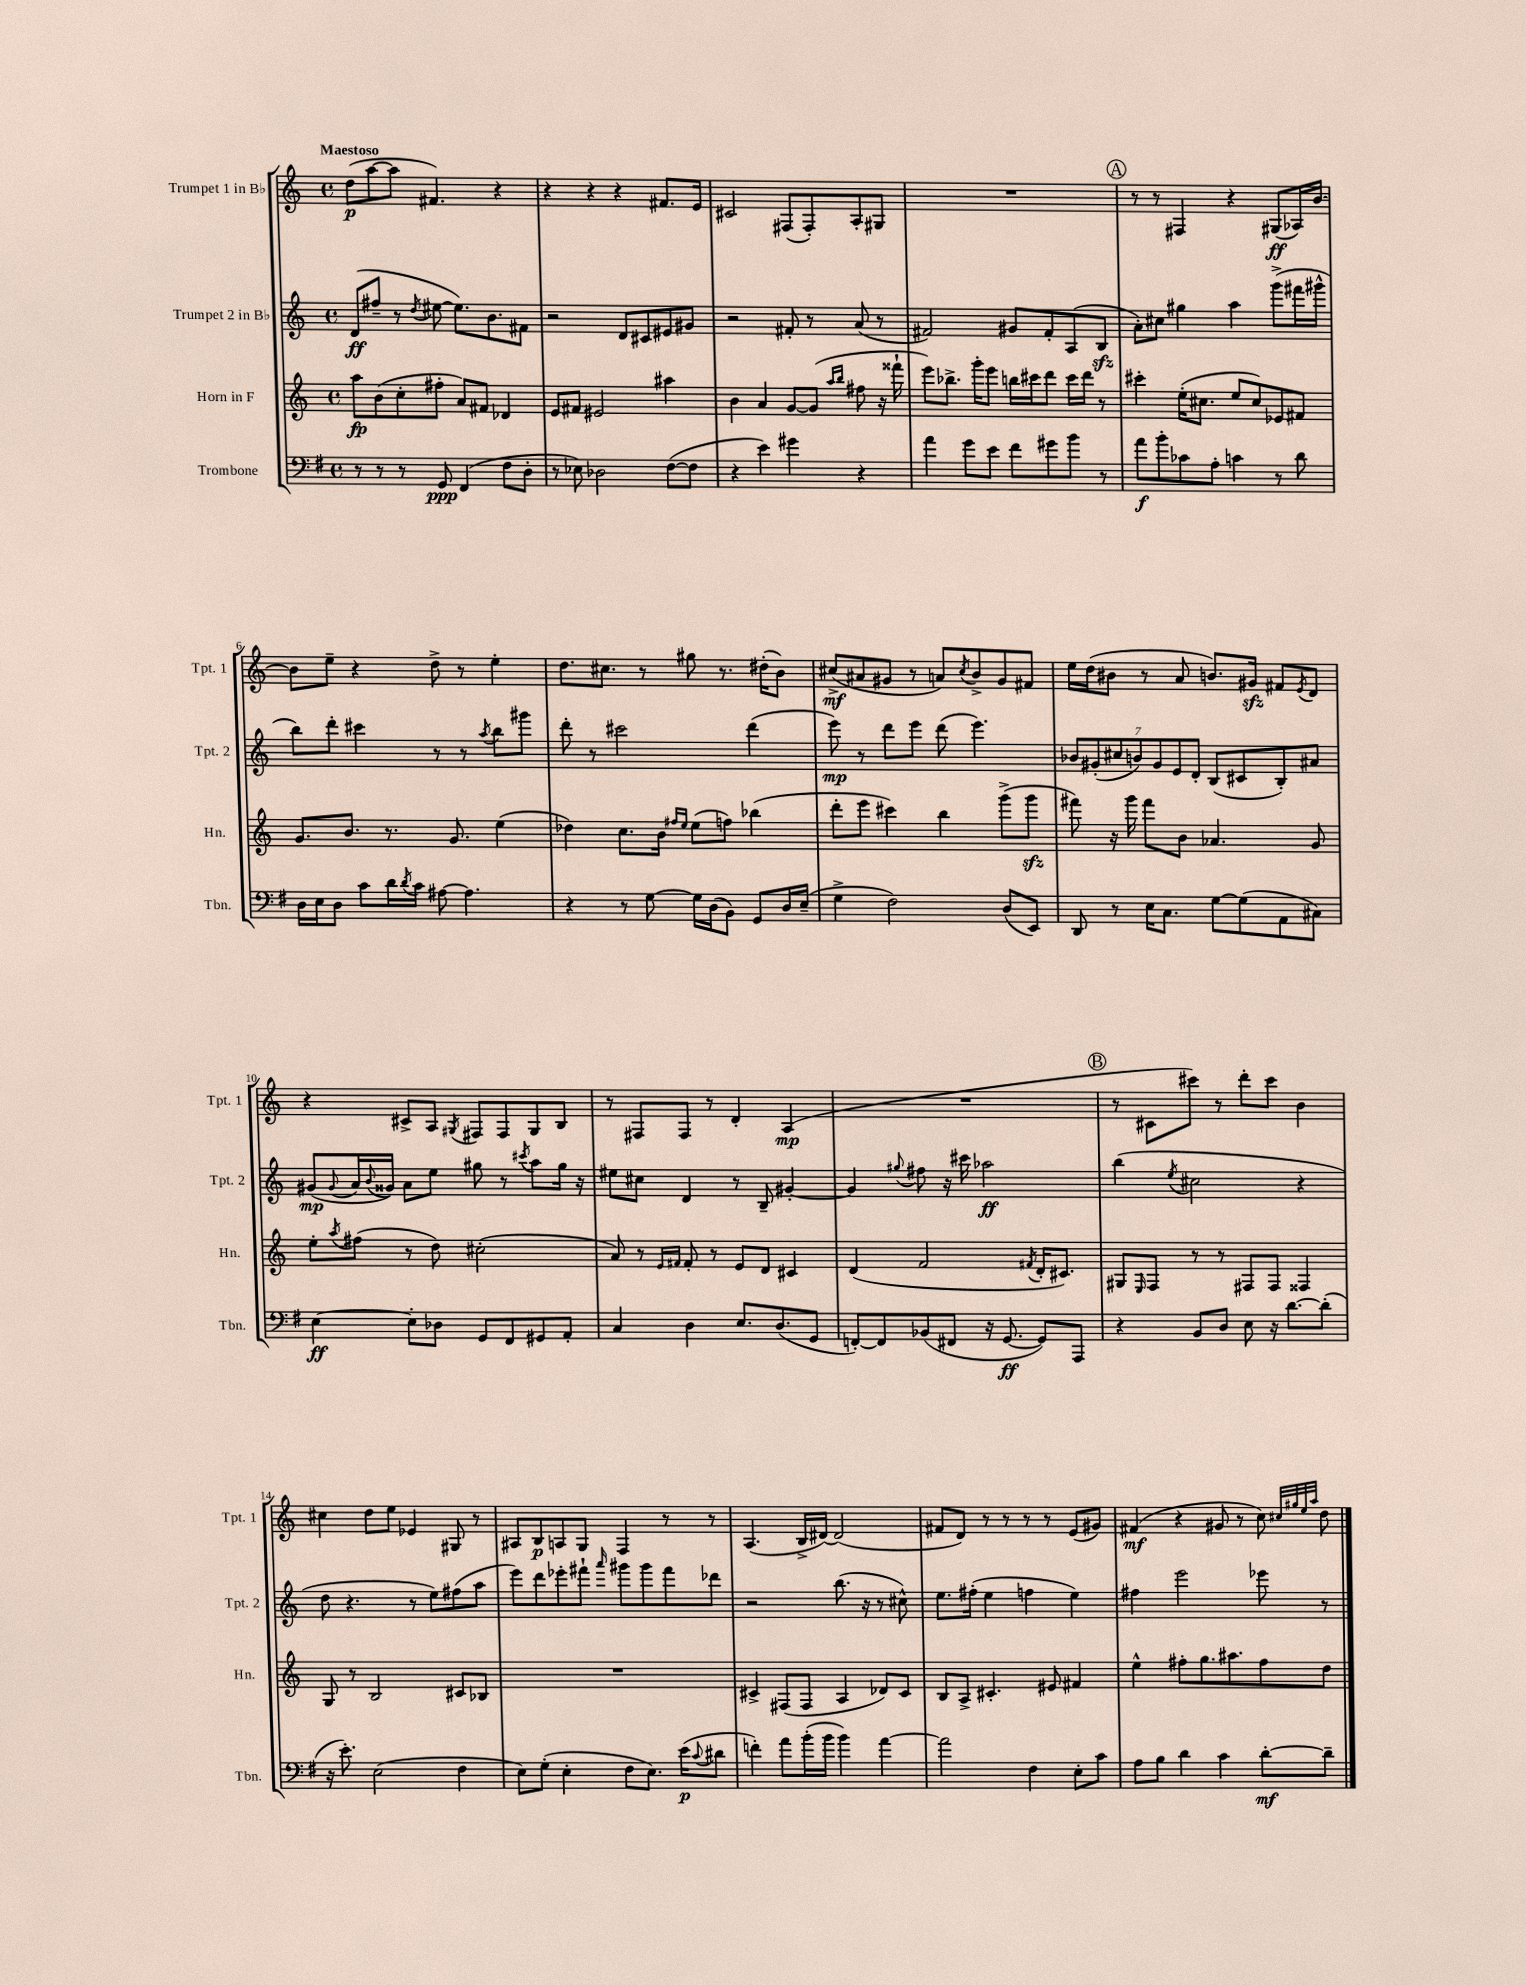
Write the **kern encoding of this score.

**kern	**dynam	**kern	**dynam	**kern	**dynam	**kern	**dynam
*part4	*part4	*part3	*part3	*part2	*part2	*part1	*part1
*staff4	*staff4	*staff3	*staff3	*staff2	*staff2	*staff1	*staff1
*I"Trombone	*	*I"Horn in F	*	*I"Trumpet 2 in B♭	*	*I"Trumpet 1 in B♭	*
*I'Tbn.	*	*I'Hn.	*	*I'Tpt. 2	*	*I'Tpt. 1	*
*clefF4	*	*clefG2	*	*clefG2	*	*clefG2	*
*k[f#]	*	*k[]	*	*k[]	*	*k[]	*
*M4/4	*	*M4/4	*	*M4/4	*	*M4/4	*
*met(c)	*	*met(c)	*	*met(c)	*	*met(c)	*
=1	=1	=1	=1	=1	=1	=1	=1
!	!	!	!	!	!	!LO:TX:a:B:t=Maestoso	!
8r	.	8aa\L	fp	(8d/L	ff	(8dd\L	p
8r	.	(8b\	.	8ff#X~/J	.	[8aa\	.
8r	.	8cc'\	.	8r	.	8aa\J]	.
.	.	.	.	8qdd/	.	.	.
8GG/	ppp	8ff#X'\J	.	[8ee#X\	.	4.f#X/)	.
(4FF#/	.	8a/L)	.	8.ee#\L])	.	.	.
.	.	8f#X/J	.	.	.	.	.
.	.	.	.	8.b\	.	.	.
8F#\L	.	4d-X/	.	.	.	4r	.
8D'\J	.	.	.	8f#X\J	.	.	.
=2	=2	=2	=2	=2	=2	=2	=2
8r	.	8e/L	.	2r	.	4r	.
8E-X\)	.	8f#X/J	.	.	.	.	.
2D-X\	.	2e#X/	.	.	.	4r	.
.	.	.	.	8d/L	.	4r	.
.	.	.	.	8c#X/	.	.	.
([8F#\L	.	4aa#X\	.	8e#X/	.	8.f#X/L	.
8F#\J]	.	.	.	8g#X/J	.	.	.
.	.	.	.	.	.	16e/Jk	.
=3	=3	=3	=3	=3	=3	=3	=3
4r	.	4b\	.	2r	.	2c#X/	.
4e\)	.	4a/	.	.	.	.	.
4g#X\	.	[8g/L	.	8f#X'/	.	(8F#X/L	.
.	.	(8g/J]	.	8r	.	8F#'/)	.
.	.	16qqaa/LL	.	.	.	.	.
.	.	16qqbb/JJ	.	.	.	.	.
4r	.	8ff#X\	.	(8a/	.	8A'/	.
.	.	16r	.	8r	.	8G#X/J	.
.	.	16fff##X`\	.	.	.	.	.
=4	=4	=4	=4	=4	=4	=4	=4
4a\	.	8eee\L)	.	2f#X/)	.	1r	.
.	.	8.bb-X^\J	.	.	.	.	.
8g\L	.	.	.	.	.	.	.
.	.	16ggg'\KL	.	.	.	.	.
8e\J	.	8eee\J	.	.	.	.	.
8f#\L	.	16bbn\LL	.	8g#X/L	.	.	.
.	.	16ccc#X\J	.	.	.	.	.
8g#X\	.	8ddd\J	.	8f#'/	.	.	.
8b\J	.	16ccc#\LL	.	(8A/	.	.	.
.	.	16ddd\JJ	.	.	.	.	.
8r	.	8r	.	8Bzz/J	.	.	.
!!LO:REH:place=s1:t=A
=5	=5	=5	=5	=5	=5	=5	=5
8a\L	f	4ccc#X'\	.	8a'\L)	.	8r	.
8b'\	.	.	.	8cc#X\J	.	8r	.
8c-X\	.	(16ee'\KL	.	4gg#X\	.	4F#X/	.
.	.	8.cc#X\J	.	.	.	.	.
8A'\J	.	.	.	.	.	.	.
4cn\	.	8ee/L	.	4aa\	.	4r	.
.	.	8cc#/)	.	.	.	.	.
8r	.	8e-X/	.	(8ggg^\L	.	(8G#X/L	ff
8d\	.	8f#X/J	.	16fff#X\L	.	16A-X/L)	.
.	.	.	.	16ggg#X^^\JJ	.	[16b/JJ	.
!!LO:LB:g=z
=6	=6	=6	=6	=6	=6	=6	=6
16D\LL	.	8.g/L	.	8bb\L)	.	8b\L]	.
16E\J	.	.	.	.	.	.	.
8D\J	.	.	.	8ddd'\J	.	8ee~\J	.
.	.	8.b/J	.	.	.	.	.
8c\L	.	.	.	4ccc#X\	.	4r	.
16d\L	.	8.r	.	.	.	.	.
8qd/	.	.	.	.	.	.	.
16c\JJ	.	.	.	.	.	.	.
[8A#X\	.	.	.	8r	.	8dd^\	.
.	.	8.g/	.	.	.	.	.
4.A#\]	.	.	.	8r	.	8r	.
.	.	.	.	8qaa/	.	.	.
.	.	(4ee\	.	8bb\L	.	4ee'\	.
.	.	.	.	8ggg#X\J	.	.	.
=7	=7	=7	=7	=7	=7	=7	=7
4r	.	4dd-X\)	.	8ddd'\	.	8.dd\L	.
.	.	.	.	8r	.	.	.
.	.	.	.	.	.	8.cc#X\J	.
8r	.	8.cc\L	.	2ccc#X\	.	.	.
[8G\	.	.	.	.	.	8r	.
.	.	16b\Jk	.	.	.	.	.
.	.	16qqff#X/LL	.	.	.	.	.
.	.	16qqee/JJ	.	.	.	.	.
16G\LL]	.	(8ee\L	.	.	.	8gg#X\	.
(16D\J	.	.	.	.	.	.	.
8BB\J)	.	8ffn\J)	.	.	.	8.r	.
8GG/L	.	(4bb-X\	.	(4ddd\	.	.	.
.	.	.	.	.	.	(16dd#X'\KL	.
16D/L	.	.	.	.	.	8b\J)	.
(16E~/JJ	.	.	.	.	.	.	.
=8	=8	=8	=8	=8	=8	=8	=8
4G^\	.	8ddd'\L	.	8eee\)	mp	(8cc#X^/L	mf
.	.	8eee\J	.	8r	.	8a#X/	.
2F#\)	.	4ccc#X\)	.	8ddd\L	.	8g#X/J	.
.	.	.	.	8eee\J	.	8r	.
.	.	4bb\	.	(8ddd\	.	8an/L)	.
.	.	.	.	.	.	8qcc#/	.
.	.	.	.	4.eee\)	.	8b^/	.
(8D/L	.	(8ggg^\L	.	.	.	8g#/	.
8EE/J)	.	8gggzz\J	.	.	.	8f#X/J	.
=9	=9	=9	=9	=9	=9	=9	=9
8DD/	.	8fff#X\)	.	14b-X/L	.	16ee\LL	.
.	.	.	.	.	.	(16dd\J	.
.	.	.	.	(14g#X'/	.	.	.
8r	.	16r	.	.	.	8b#X\J	.
.	.	.	.	14cc#X/	.	.	.
.	.	16ggg\	.	.	.	.	.
.	.	.	.	14bn/)	.	.	.
16E\KL	.	8fff#\L	.	.	.	8r	.
.	.	.	.	14g#/	.	.	.
8.C\J	.	.	.	.	.	.	.
.	.	.	.	14e/	.	.	.
.	.	8b\J	.	.	.	8a/	.
.	.	.	.	14d'/J	.	.	.
[8G\L	.	4.a-X/	.	(8B/L	.	8.bn/L)	.
(8G\]	.	.	.	8c#X/	.	.	.
.	.	.	.	.	.	16g#Xzz/Jk	.
8AA\	.	.	.	8B'/)	.	8f#X/L	.
.	.	.	.	.	.	8qe/	.
8C#X\J)	.	8g/	.	8a#X/J	.	8d/J	.
!!LO:LB:g=z
=10	=10	=10	=10	=10	=10	=10	=10
[4E\	ff	8ee'\L	.	(8g#X/L	mp	4r	.
.	.	8qaa/	.	8qqg#/	.	.	.
.	.	(8ff#X\J	.	16a/L	.	.	.
.	.	.	.	8qqb/	.	.	.
.	.	.	.	16g##X/JJ)	.	.	.
8E'\L]	.	8r	.	8a\L	.	8c#X^/L	.
8D-X\J	.	8dd\)	.	8ee\J	.	8A/J	.
.	.	.	.	.	.	8qG#X/	.
8GG/L	.	(2cc#X'\	.	8gg#X\	.	8F#X/L	.
8FF#/	.	.	.	8r	.	8F#/	.
.	.	.	.	8qccc#X/	.	.	.
8GG#X/	.	.	.	8aa\L	.	8G#/	.
8AA'/J	.	.	.	16gg#\Jk	.	8B/J	.
.	.	.	.	16r	.	.	.
=11	=11	=11	=11	=11	=11	=11	=11
4C/	.	8a/)	.	8ee#X\L	.	8r	.
.	.	8r	.	8cc#X\J	.	8F#X/L	.
.	.	16qqe/LL	.	.	.	.	.
.	.	16qqf#X/JJ	.	.	.	.	.
4D\	.	8f#'/	.	4d/	.	8F#/J	.
.	.	8r	.	.	.	8r	.
8.E/L	.	8e/L	.	8r	.	4d'/	.
.	.	8d/J	.	8B~/	.	.	.
(8.D/	.	.	.	.	.	.	.
.	.	4c#X/	.	[4g#X'/	.	(4A/	mp
8GG/J	.	.	.	.	.	.	.
=12	=12	=12	=12	=12	=12	=12	=12
[8FFn'/L)	.	(4d/	.	4g#/]	.	1r	.
8FF/]	.	.	.	.	.	.	.
.	.	.	.	8qqgg#X/	.	.	.
(8BB-X/	.	2f/	.	8ff#X\	.	.	.
8FF#X/J	.	.	.	16r	.	.	.
.	.	.	.	16ccc#X\	.	.	.
16r	.	.	.	2aa-X\	ff	.	.
[8.GG/	ff	.	.	.	.	.	.
.	.	8qf#X/	.	.	.	.	.
8GG/L])	.	16d'/KL	.	.	.	.	.
.	.	8.c#X/J)	.	.	.	.	.
8AAA/J	.	.	.	.	.	.	.
!!LO:REH:place=s1:t=B
=13	=13	=13	=13	=13	=13	=13	=13
4r	.	8G#X/L	.	(4bb\	.	8r	.
.	.	16qqE/	.	.	.	.	.
.	.	8F/J	.	.	.	8c#X\L	.
.	.	.	.	8qee/	.	.	.
8BB/L	.	8r	.	2cc#X\	.	8ccc#X\J)	.
8D/J	.	8r	.	.	.	8r	.
8E\	.	8F#X/L	.	.	.	8ddd'\L	.
16r	.	8F#/J	.	.	.	8ccc#\J	.
[8.d\L	.	.	.	.	.	.	.
.	.	4F##X/	.	4r	.	4b\	.
(8d'\J]	.	.	.	.	.	.	.
!!LO:LB:g=z
=14	=14	=14	=14	=14	=14	=14	=14
16r	.	8G/	.	8dd\	.	4cc#X\	.
8.e'\)	.	.	.	.	.	.	.
.	.	8r	.	4.r	.	.	.
(2E\	.	2B/	.	.	.	8dd\L	.
.	.	.	.	.	.	8ee\J	.
.	.	.	.	8r	.	4e-X/	.
.	.	.	.	8ee\L)	.	.	.
4F#\	.	8c#X/L	.	(8ff#X\	.	8G#X/	.
.	.	8B-X/J	.	8aa\J	.	8r	.
=15	=15	=15	=15	=15	=15	=15	=15
8E\L)	.	1r	.	8eee\L)	.	8A#X/L	.
(8G'\J	.	.	.	8ddd\	.	8B/	p
4E'\	.	.	.	8eee-X'\	.	8An/	.
.	.	.	.	8fff#X`\J	.	8G/J	.
.	.	.	.	16qqaaa/	.	.	.
8F#\L	.	.	.	8ggg#X\L	.	4F/	.
8.E\J)	.	.	.	8ggg#\	.	.	.
.	.	.	.	8fff#\	.	8r	.
(16e\KL	p	.	.	.	.	.	.
8qqc/	.	.	.	.	.	.	.
8d#X\J	.	.	.	8ddd-X\J	.	8r	.
=16	=16	=16	=16	=16	=16	=16	=16
4fn'\)	.	4c#X^/	.	2r	.	(4.A/	.
8a\L	.	(8F#X/L	.	.	.	.	.
(16b'\L	.	8F#/J	.	.	.	16B^/LL	.
16b\JJ	.	.	.	.	.	[16d#X/JJ)	.
4b\)	.	4A/	.	(8.bb\	.	(2d#/]	.
.	.	.	.	16r	.	.	.
[4a\	.	8d-X/L)	.	8r	.	.	.
.	.	8c#/J	.	8cc#X^^\)	.	.	.
=17	=17	=17	=17	=17	=17	=17	=17
2a\]	.	8B/L	.	8.ee\L	.	8f#X/L	.
.	.	8A^/J	.	.	.	8d/J)	.
.	.	.	.	(16ff#X'\Jk	.	.	.
.	.	4.c#X'/	.	4ee\	.	8r	.
.	.	.	.	.	.	8r	.
4F#\	.	.	.	4ffn\	.	8r	.
.	.	8e#X/	.	.	.	8r	.
8E'\L	.	4f#X/	.	4ee\)	.	(8e/L	.
8c\J	.	.	.	.	.	8g#X/J)	.
=18	=18	=18	=18	=18	=18	=18	=18
8A\L	.	4ee^^\	.	4ff#X\	.	(4f#X/	mf
8B\J	.	.	.	.	.	.	.
4d\	.	8ff#X'\L	.	2eee\	.	4r	.
.	.	8.gg\	.	.	.	.	.
4c\	.	.	.	.	.	8g#X/	.
.	.	8.aa#X\	.	.	.	.	.
.	.	.	.	.	.	8r	.
[8d'\L	mf	8ff#\	.	8eee-X\	.	8cc\)	.
.	.	.	.	.	.	32qqcc#X/LLL	.
.	.	.	.	.	.	32qqgg#X/	.
.	.	.	.	.	.	32qqee/	.
.	.	.	.	.	.	32qqaa/JJJ	.
8d~\J]	.	8dd\J	.	8r	.	8dd\	.
==	==	==	==	==	==	==	==
*-	*-	*-	*-	*-	*-	*-	*-
